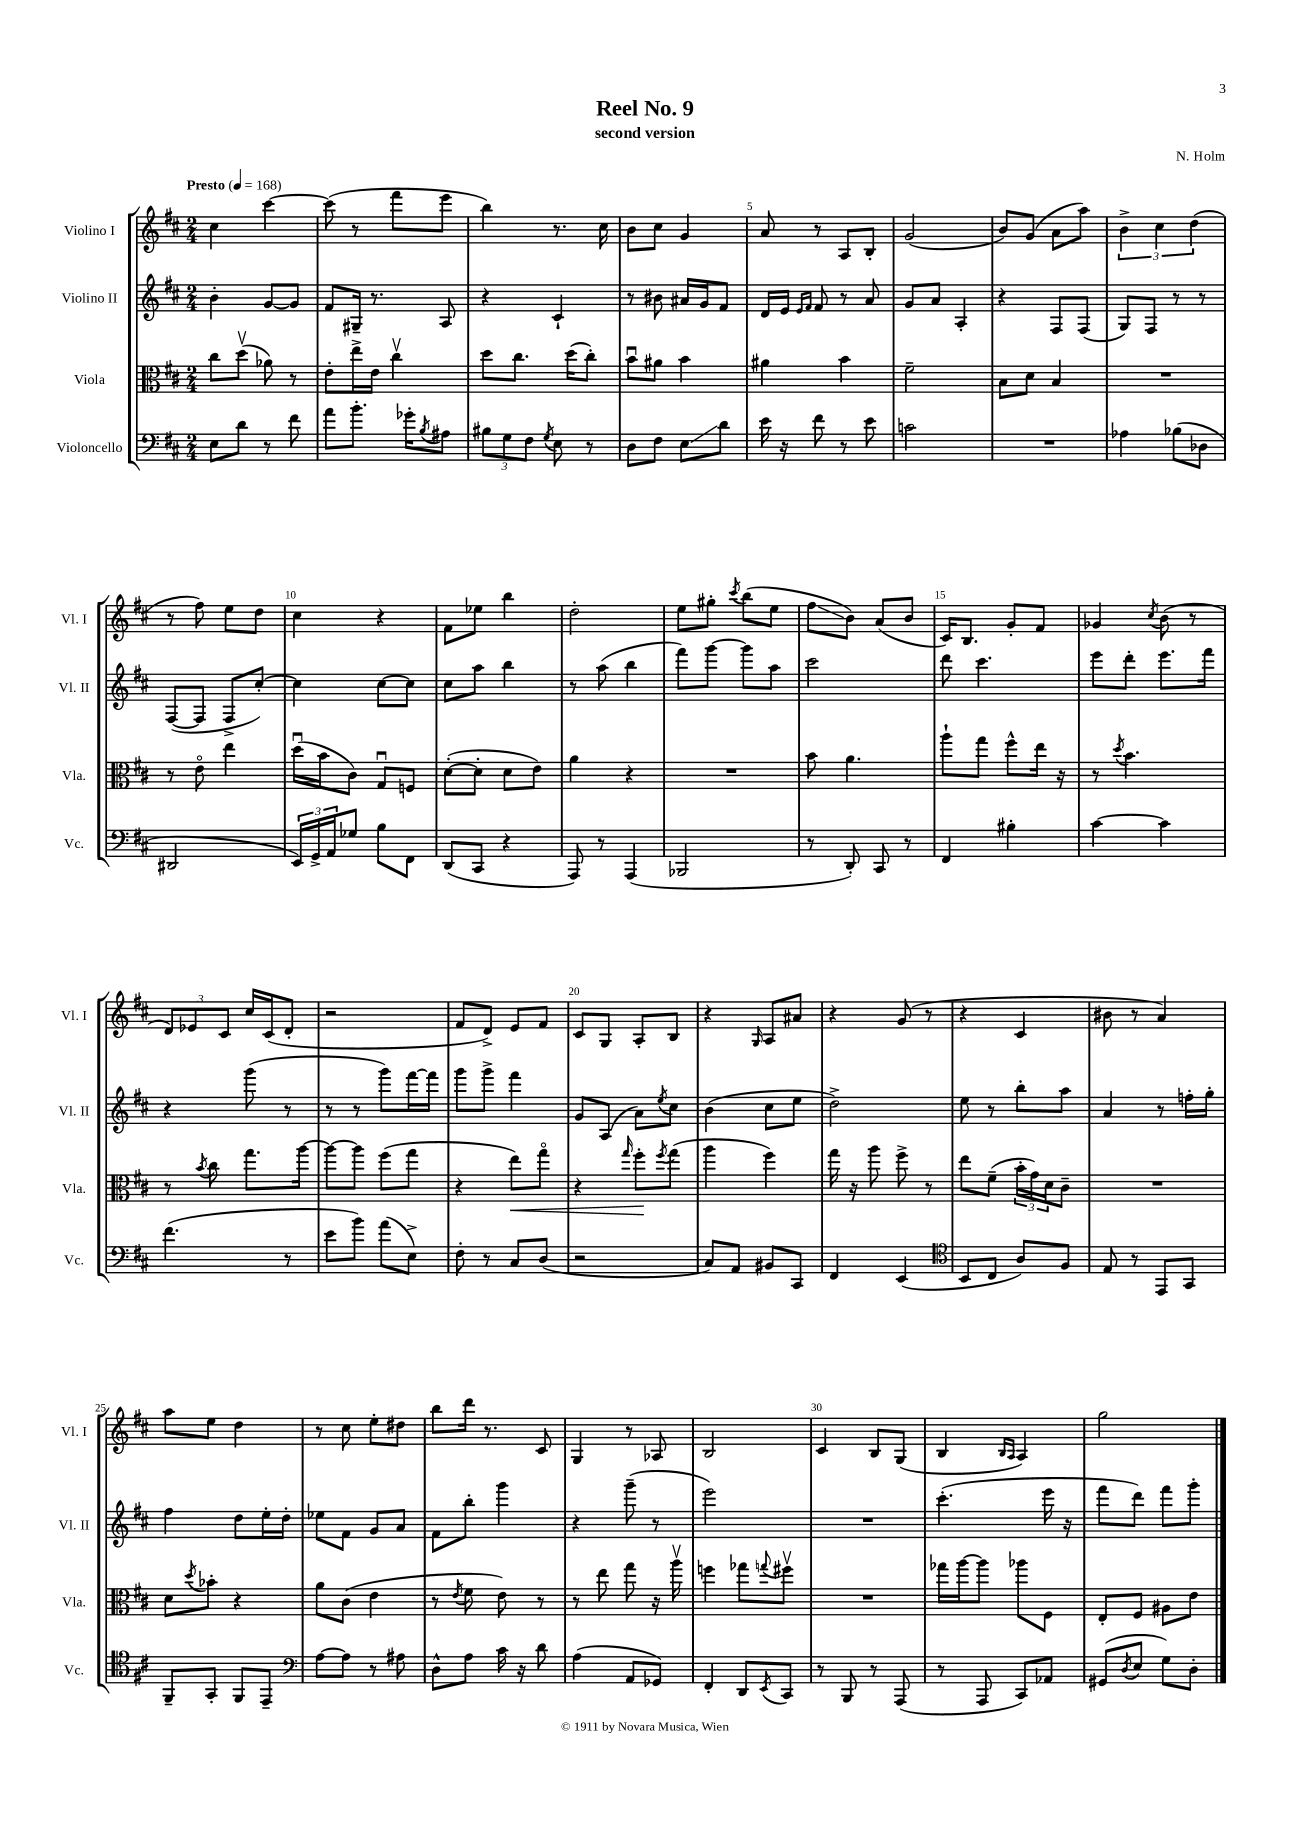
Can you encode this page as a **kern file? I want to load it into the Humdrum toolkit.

**kern	**kern	**kern	**kern
*staff4	*staff3	*staff2	*staff1
*clefF4	*clefC3	*clefG2	*clefG2
*k[f#c#]	*k[f#c#]	*k[f#c#]	*k[f#c#]
*M2/4	*M2/4	*M2/4	*M2/4
*MM168	*MM168	*MM168	*MM168
8E	8cc#	4b'	4cc#
8d	(8ddv	.	.
8r	8a-)	[8g	[4ccc#
8f#	8r	8g]	.
=	=	=	=
8a	8e'	8f#	(8ccc#]
8.b'	16ee^	16G#~	8r
.	16e	8.r	.
.	4cc#v	.	8fff#
16g-'	.	.	.
8qB	.	.	.
8A#	.	8A	8eee
=	=	=	=
12B#	8dd	4r	4bb)
12G	.	.	.
.	8.cc#	.	.
12F#	.	.	.
8qG	.	.	.
8E	.	4c#`	8.r
.	(16dd	.	.
8r	8cc#')	.	.
.	.	.	16cc#
=	=	=	=
8D	8bu	8r	8b
8F#	8a#	8b#	8cc#
8E	4b	16a#	4g
.	.	16g	.
8d	.	8f#	.
=	=	=	=
16e	4a#	16d	8a
16r	.	16e	.
.	.	16qqe	.
.	.	16qqf#	.
8f#	.	8f#	8r
8r	4b	8r	8A
8e	.	8a	8B'
=	=	=	=
2c	2f#~	8g	(2g
.	.	8a	.
.	.	4A'	.
=	=	=	=
2r	8B	4r	8b)
.	8d	.	(8g
.	4B	8F#	8a
.	.	(8F#	8aa)
=	=	=	=
4A-	2r	8G)	6b^
.	.	8F#	.
.	.	.	6cc#
(8B-	.	8r	.
.	.	.	(6dd
8D-	.	8r	.
=	=	=	=
2DD#	8r	([8F#	8r
.	8eo	8F#]	8ff#)
.	4ee	8F#^	8ee
.	.	[8cc#')	8dd
=	=	=	=
24EE)	(16ddu	4cc#]	4cc#
24GG^	.	.	.
.	16b	.	.
24AA	.	.	.
8G-	8c#)	.	.
8B	8Gu	[8cc#	4r
8FF#	8F	8cc#]	.
=	=	=	=
(8DD	([8d'	8cc#	8f#
8CC#	8d']	8aa	8ee-
4r	8d	4bb	4bb
.	8e)	.	.
=	=	=	=
8AAA)	4a	8r	2dd'
8r	.	(8aa	.
(4AAA	4r	4bb	.
=	=	=	=
2BBB-	2r	8fff#)	8ee
.	.	[8ggg	8gg#'
.	.	.	8qccc#
.	.	8ggg]	(8bb
.	.	8aa	8ee
=	=	=	=
8r	8b	2ccc#	8ff#
8DD')	4.a	.	8b)
8CC#	.	.	(8a
8r	.	.	8b
=	=	=	=
4FF#	8aa`	8ddd	16c#)
.	.	.	8.B
.	8gg	4.ccc#	.
4B#'	8ff#^^	.	8g'
.	16ee	.	8f#
.	16r	.	.
=	=	=	=
[4c#	8r	8eee	4g-
.	8qdd	.	.
.	4.b	8ddd'	.
.	.	.	8qcc#
4c#]	.	8.eee	(8b
.	.	.	8r
.	.	16fff#	.
=	=	=	=
(4.f#	8r	4r	12d)
.	.	.	12e-
.	8qb	.	.
.	8cc#	.	.
.	.	.	12c#
.	8.gg	(8ggg	16cc#
.	.	.	(16c#
8r	.	8r	8d'
.	[16aa	.	.
=	=	=	=
8e	8aa_	8r	2r
8b)	8aa]	8r	.
(8a	(8ff#	8ggg)	.
8E^)	8gg	[16fff#	.
.	.	16fff#]	.
=	=	=	=
8F#'	4r	8ggg	8f#
8r	.	8ggg^	8d^)
8C#	8ee)	4fff#	8e
(8D	8ggo	.	8f#
=	=	=	=
2r	4r	8g	8c#
.	.	(8A	8G
.	16qqgg	.	.
.	8ff#'	8a)	8A'
.	8qff#	8qee	.
.	(8gg	8cc#	8B
=	=	=	=
8C#)	4aa	(4b	4r
8AA	.	.	.
.	.	.	16qqG
8BB#	4ff#)	8cc#	8A
8CC#	.	8ee	8a#
=	=	=	=
4FF#	16gg	2dd^)	4r
.	16r	.	.
.	8aa	.	.
(4EE	8ff#^	.	(8g
.	8r	.	8r
=	=	=	=
*clefC4	*	*	*
8BB	8ee	8ee	4r
8C#	(8f#~	8r	.
8A)	24b'	8bb'	4c#
.	24g)	.	.
.	24d	.	.
8F#	8c#~	8aa	.
=	=	=	=
8E	2r	4a	8b#
8r	.	.	8r
8EE	.	8r	4a)
8GG	.	16ff'	.
.	.	16gg'	.
=	=	=	=
8FF#~	8d	4ff#	8aa
.	8qdd	.	.
8GG'	8b-'	.	8ee
8FF#	4r	8dd	4dd
8EE~	.	16ee'	.
.	.	16dd'	.
=	=	=	=
*clefF4	*	*	*
[8A	8a	8ee-	8r
8A]	(8c#	8f#	8cc#
8r	4e	8g	8ee'
8A#	.	8a	8dd#
=	=	=	=
8D^^	8r	8f#	8bb
.	8qe	.	.
8A	8f#	8bb'	16ddd
.	.	.	8.r
16c#	8e)	4ggg	.
16r	.	.	.
8d	8r	.	8c#
=	=	=	=
(4A	8r	4r	4G
.	8ee	.	.
8AA	8gg	(8ggg~	8r
8GG-)	16r	8r	8A-
.	16aav	.	.
=	=	=	=
4FF#'	4ff	2eee)	2B
8DD	8gg-	.	.
8qEE	8qqgg	.	.
8CC#	8ff#v	.	.
=	=	=	=
8r	2r	2r	4c#
8BBB	.	.	.
8r	.	.	8B
(8AAA	.	.	(8G
=	=	=	=
8r	16gg-	(4.ccc#'	4B
.	[16aa	.	.
8AAA	8aa]	.	.
.	.	.	16qqB
.	.	.	16qqA
8CC#)	8aa-	.	4A)
8AA-	8F#	16eee	.
.	.	16r	.
=	=	=	=
(8GG#	8E'	8fff#	2gg
8qD	.	.	.
8E	8F#	8ddd)	.
8G)	8A#	8fff#	.
8D'	8e	8ggg'	.
==	==	==	==
*-	*-	*-	*-
